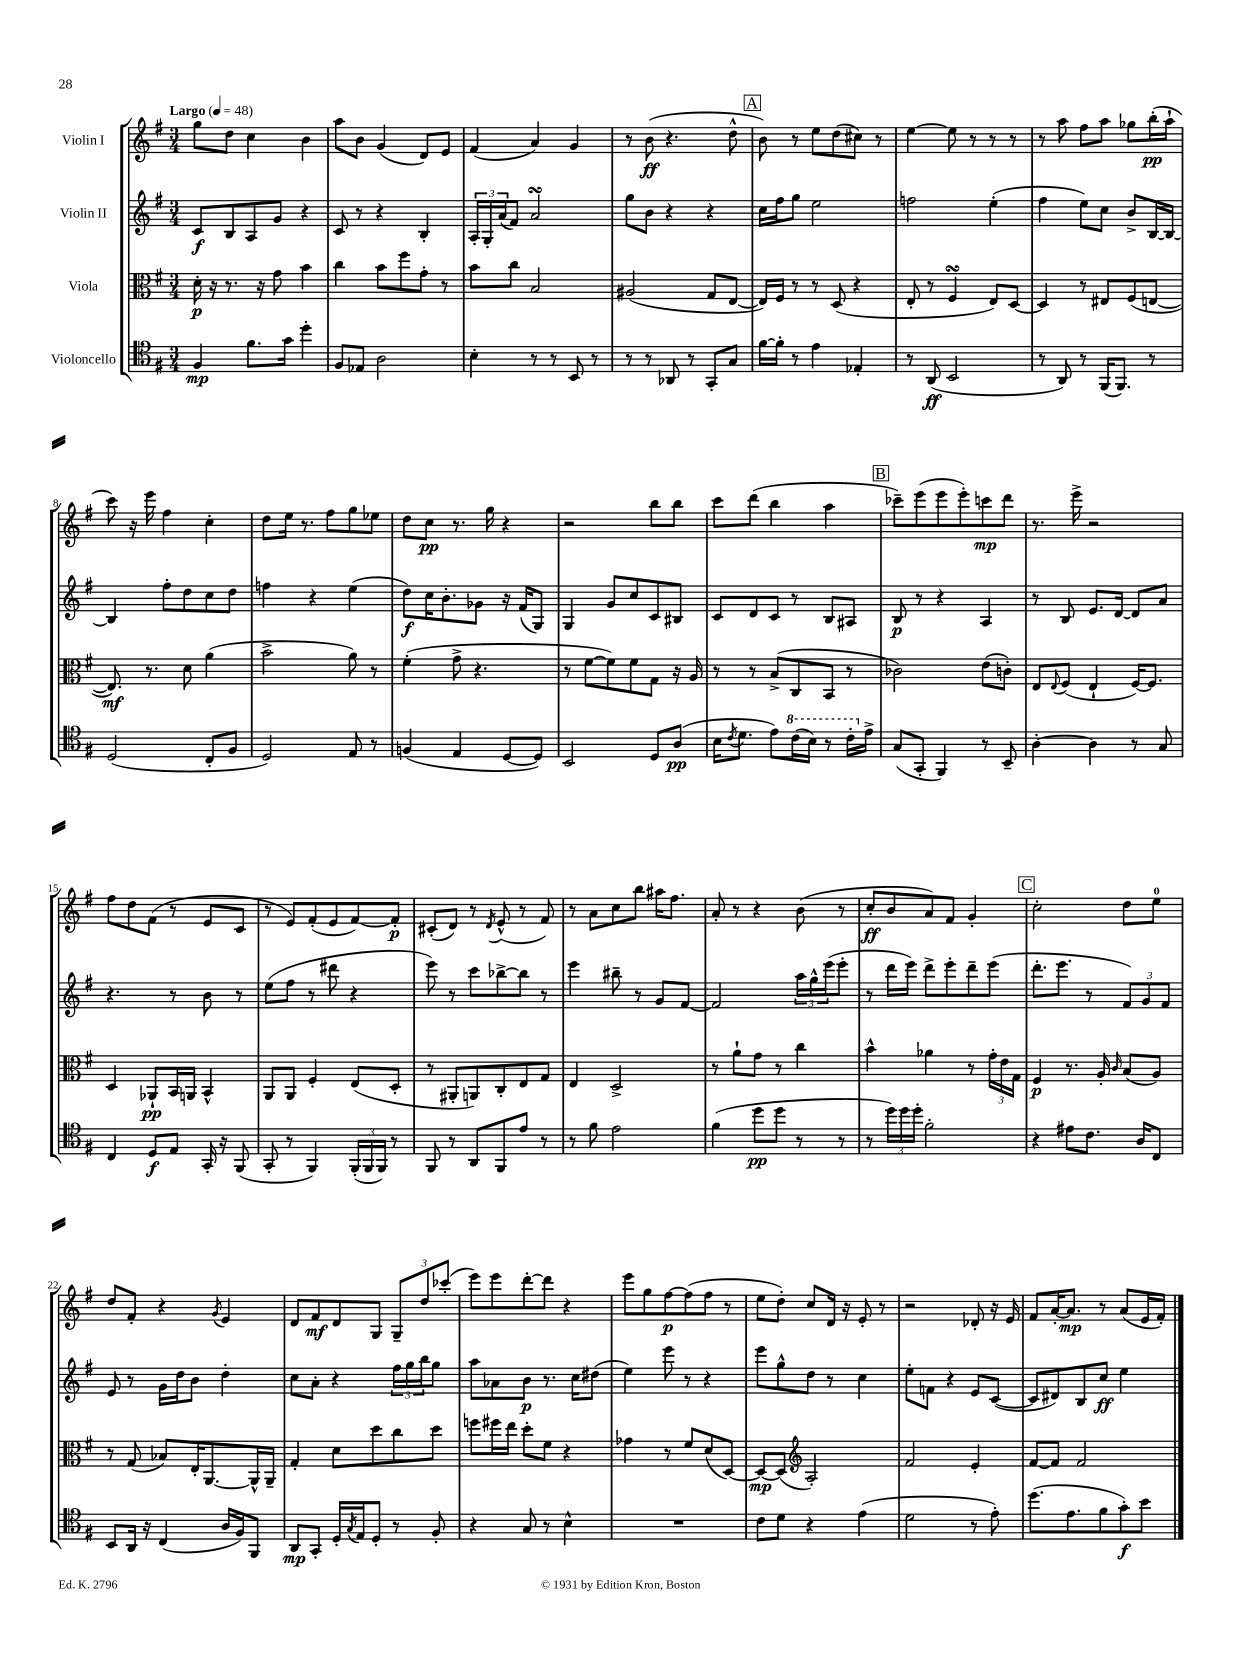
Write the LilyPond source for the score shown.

<<
\new StaffGroup <<
\new Staff = "s0" \with { instrumentName = "Violin I" } {
    \clef treble \key g \major \numericTimeSignature \time 3/4 \tempo "Largo" 4 = 48
    g''8 d''8 c''4 b'4 |
    a''8 b'8 g'4( d'8) e'8 |
    fis'4( a'4) g'4 |
    r8 b'8\ff( r4. d''8-^ |
    \mark \markup { \box "A" } b'8) r8 e''8 d''8( cis''8) r8 |
    e''4~ e''8 r8 r8 r8 |
    r8 a''8 fis''8 a''8 ges''8 b''16-.\pp( a''16-! |
    c'''8) r16 e'''16 fis''4 c''4-. |
    d''8 e''16 r8. fis''8 g''8 ees''8 |
    d''8 c''8\pp r8. g''16 r4 |
    r2 b''8 b''8 |
    c'''8 d'''8( b''4 a''4 |
    \mark \markup { \box "B" } ces'''8--) e'''8( e'''8 e'''8-.) c'''8\mp d'''8 |
    r8. e'''16-> r2 |
    fis''8 d''8 fis'8( r8 e'8 c'8 |
    r8 e'8) fis'8-.( e'8 fis'8~) fis'8-.\p |
    cis'8-.( d'8) r8 \acciaccatura { d'8 } e'8-^( r8 fis'8) |
    r8 a'8 c''8 b''8 ais''16 fis''8. |
    a'8-. r8 r4 b'8( r8 |
    c''8-.\ff b'8 a'8) fis'8 g'4-. |
    \mark \markup { \box "C" } c''2-. d''8 e''8-0 |
    d''8 fis'8-. r4 \acciaccatura { g'8 } e'4 |
    d'8 fis'8\mf d'8 g8 \tuplet 3/2 { g8-- d''8 ces'''8-.( } |
    e'''8) e'''8 d'''8~-. d'''8 r4 |
    e'''8 g''8 fis''8~\p fis''8( fis''8 r8 |
    e''8 d''8-.) c''8 d'16 r16 e'8-. r8 |
    r2 des'8-. r16 e'16 |
    fis'8 a'16~-. a'8.\mp r8 a'8( e'16 fis'16-.) \bar "|." |
}
\new Staff = "s1" \with { instrumentName = "Violin II" } {
    \clef treble \key g \major \numericTimeSignature \time 3/4
    c'8\f b8 a8 g'8 r4 |
    c'8 r8 r4 b4-. |
    \tuplet 3/2 { a16-. g16-. a'16( } fis'8) a'2\turn |
    g''8 b'8 r4 r4 |
    \mark \markup { \box "A" } c''16 fis''16 g''8 e''2 |
    f''2 e''4-.( |
    fis''4 e''8) c''8 b'8-> b16~ b16~ |
    b4 fis''8-. d''8 c''8 d''8 |
    f''4 r4 e''4( |
    d''8\f) c''16 b'8.-. ges'8 r16 fis'16( g8) |
    g4 g'8 c''8 c'8 bis8 |
    c'8 d'8 c'8 r8 b8 ais8 |
    \mark \markup { \box "B" } b8\p r8 r4 a4 |
    r8 b8 e'8. d'16~ d'8 a'8 |
    r4. r8 b'8 r8 |
    e''8( fis''8 r8 dis'''8 r4 |
    e'''8) r8 c'''8 bes''8~-> bes''8 r8 |
    e'''4 bis''8-- r8 g'8 fis'8~ |
    fis'2 \tuplet 3/2 { a''16 g''16-^ e'''16( } e'''8-. |
    r8 d'''16 e'''16) d'''8-> e'''8-. d'''8-- e'''8( |
    \mark \markup { \box "C" } d'''8.-. e'''8. r8 \tuplet 3/2 { fis'8) g'8 fis'8 } |
    e'8 r8 g'16 d''16 b'8 d''4-. |
    c''8 a'8-. r4 \tuplet 3/2 { fis''16 g''16 b''16 } g''8 |
    a''8 aes'8 b'8\p r8. c''16 dis''8( |
    e''4) e'''8 r8 r4 |
    e'''8 g''8-^ d''8 r8 c''4 |
    e''8-. f'8 r4 e'8 c'8~( |
    c'8 dis'8) b8 c''8\ff e''4 \bar "|." |
}
\new Staff = "s2" \with { instrumentName = "Viola" } {
    \clef alto \key g \major \numericTimeSignature \time 3/4
    d'16-.\p r16 r8. r16 g'8 b'4 |
    c''4 b'8 fis''8 g'8-. r8 |
    b'8 c''8 b2 |
    ais2( g8 e8~ |
    \mark \markup { \box "A" } e16) fis16 r8 r8 d8( r4 |
    e8-. r8 fis4\turn e8) d8~ |
    d4 r8 eis8 fis8( e8~ |
    e8.\mf) r8. d'8 a'4( |
    b'2-> a'8) r8 |
    fis'4-.( g'8-> r4. |
    r8 fis'8~ fis'8) fis'8 g8 r16 a16 |
    r8 r8 b8->( c8 b,8 r8 |
    \mark \markup { \box "B" } ces'2) e'8( c'8-.) |
    e8 \appoggiatura { e8 } fis8( e4-! fis16~) fis8. |
    d4 aes,8-!\pp b,16 a,16 b,4-^ |
    a,8 a,8 fis4-. e8( d8-. |
    r8 ais,8-. a,8) c8-. e8 g8 |
    e4 d2-> |
    r8 a'8-! g'8 r8 c''4 |
    b'4-^ aes'4 r8 \tuplet 3/2 { g'16-. e'16 g16 } |
    \mark \markup { \box "C" } fis4\p r8. a16-. \grace { c'16 } b8( a8) |
    r8 g8( bes8) e16-. a,8.~ a,16-^ a,16-- |
    g4-. d'8 d''8 c''8 d''8 |
    f''8 fis''16 e''16 d''8-. fis'8 r4 |
    ges'4 r8 fis'8 d'8( d8~) |
    d8~\mp d8( \clef treble a2-.) |
    fis'2 e'4-. |
    fis'8~ fis'8 fis'2 \bar "|." |
}
\new Staff = "s3" \with { instrumentName = "Violoncello" } {
    \clef tenor \key g \major \numericTimeSignature \time 3/4
    fis4\mp fis'8. g'16 d''4-. |
    fis8 ees8 a2 |
    b4-. r8 r8 b,8 r8 |
    r8 r8 aes,8 r8 g,8-. g8 |
    \mark \markup { \box "A" } fis'16~ fis'16-. r8 e'4 ees4-. |
    r8 a,8\ff( b,2 |
    r8 a,8) r8 fis,16( fis,8.) r8 |
    d2( c8-. fis8 |
    d2) e8 r8 |
    f4( e4 d8~ d8) |
    b,2 d8 a8\pp( |
    b16 \acciaccatura { c'8 } d'8. e'8) \ottava #1 c''16( b'16) r8 c''16-. \ottava #0 e'16-> |
    \mark \markup { \box "B" } g8( g,8-. fis,4) r8 b,8-- |
    a4~-. a4 r8 g8 |
    c4 d8\f e8 g,16-. r16 fis,8( |
    g,8-. r8 fis,4) \tuplet 3/2 { fis,16-.( fis,16 fis,16) } r8 |
    fis,8 r8 a,8 fis,8 e'8 r8 |
    r8 fis'8 e'2 |
    fis'4( d''8\pp d''8 r8 r8 |
    r8 \tuplet 3/2 { d''16) d''16 d''16-. } fis'2-. |
    \mark \markup { \box "C" } r4 eis'8 c'8. a16 c8 |
    b,8 a,16 r16 c4( a16 fis16) fis,8 |
    a,8\mp g,8-. d16-. \acciaccatura { g8 } e16 d8-. r8 fis8-. |
    r4 g8 r8 b4-^ |
    R2. |
    c'8 d'8 r4 e'4( |
    d'2 r8 e'8-.) |
    d''8.( e'8. fis'8 g'8-.\f) b'8 \bar "|." |
}
>>
>>
